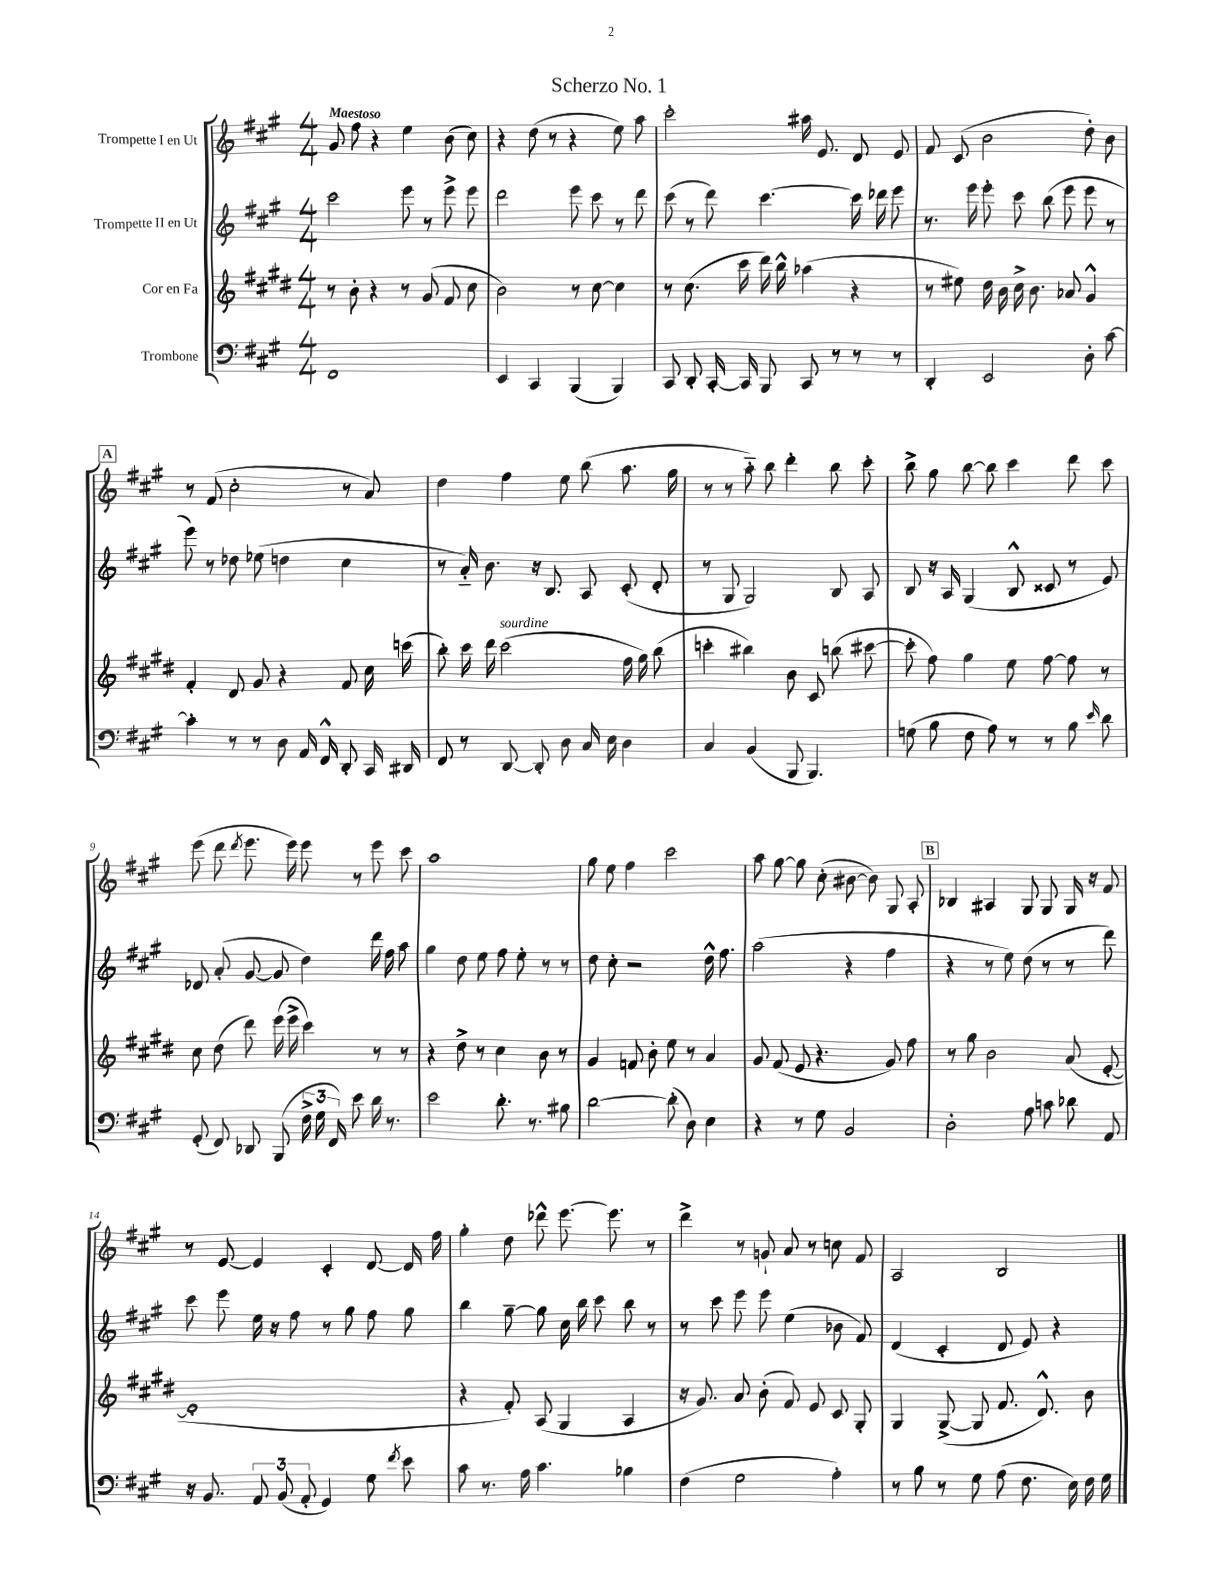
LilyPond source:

\header { title = "Scherzo No. 1" }
<<
\new StaffGroup <<
\new Staff = "s0" \with { instrumentName = "Trompette I en Ut" } {
    \clef treble \key a \major \numericTimeSignature \time 4/4 \tempo "Maestoso"
    \autoBeamOff gis'8 fis''8 r4 e''4 b'8( cis''8) |
    r4 d''8( r8 r4 e''8) a''8 |
    cis'''2-. ais''16 e'8. d'8 e'8 |
    fis'8 cis'8( b'2 d''8-.) b'8 |
    \mark \markup { \box "A" } r8 fis'8( cis''2-. r8 a'8) |
    d''4 fis''4 e''8 b''8( a''8. gis''16 |
    r8 r8 a''8-_) b''8 d'''4-. b''8 cis'''8-. |
    b''8-> gis''8 b''8~ b''8 cis'''4 d'''8 cis'''8 |
    e'''8( d'''8 \acciaccatura { d'''8 } e'''8. e'''16) e'''8 r8 e'''8 cis'''8 |
    a''1 |
    gis''8 e''8 fis''4 cis'''2 |
    a''8 gis''8~ gis''8 cis''8-.( bis'8~ bis'8) gis8 a8-. |
    \mark \markup { \box "B" } bes4 ais4 gis8 gis8 gis16 r16 fis'8 |
    r8 e'8~ e'4 cis'4-. d'8~ d'16 fis''16 |
    gis''4-. d''8 des'''8-^ e'''8.~ e'''8. r8 |
    d'''4-> r8 g'8-! a'8 r8 c''8 fis'8 |
    a2 b2 \bar "|." |
}
\new Staff = "s1" \with { instrumentName = "Trompette II en Ut" } {
    \clef treble \key a \major \numericTimeSignature \time 4/4
    \autoBeamOff cis'''2 e'''8 r8 e'''8-> e'''8 |
    d'''2 e'''8 cis'''8 r8 d'''8 |
    cis'''8( r8 d'''8) cis'''4.~ cis'''16 des'''16 e'''8 |
    r8. e'''16 e'''8-. cis'''8 b''8( e'''8 e'''8 r8 |
    \mark \markup { \box "A" } e'''8) r8 des''8 ees''8( d''4 cis''4 |
    r8 a'16-_) b'8. r16 b8. a8 cis'8-.( d'8-. |
    r8 gis8 gis2) b8 a8 |
    b8 r16 a16 gis4( b8-^ cisis'8 r8 e'8) |
    des'8 a'8-.( gis'8~ gis'8 d''4) d'''16 fis''16 a''8 |
    gis''4 d''8 e''8 fis''8 e''8-. r8 r8 |
    d''8 cis''8-. r2 d''16-^ fis''8. |
    a''2( r4 fis''4 |
    \mark \markup { \box "B" } r4 r8 e''8) d''8( r8 r8 d'''8) |
    cis'''8 e'''8 e''16 r16 fis''8 r8 gis''8 fis''8 gis''8 |
    b''4 gis''8~-- gis''8 cis''16 b''16 cis'''8 b''8 r8 |
    r8 cis'''8 e'''8 e'''8 e''4( bes'8 fis'8) |
    d'4( cis'4-. d'8 e'8) r4 \bar "|." |
}
\new Staff = "s2" \with { instrumentName = "Cor en Fa" } {
    \clef treble \key e \major \numericTimeSignature \time 4/4
    \autoBeamOff r8 b'8-. r4 r8 gis'8( fis'8 cis''8 |
    b'2) r8 cis''8~ cis''4 |
    r8 cis''8.( cis'''16 dis'''16) b''16-^ aes''4( r4 |
    r8 eis''8) dis''16 b'16 cis''16-> b'8. aes'8 gis'4-^ |
    \mark \markup { \box "A" } fis'4-. dis'8 gis'8 r4 fis'8 cis''16 c'''16( |
    b''8-.) cis'''16 dis'''16 cis'''2^\markup { \italic "sourdine" }( fis''16 gis''16) b''8( |
    c'''4-. bis''4) b'8 cis'8 b''8( cis'''8~ |
    cis'''8-. fis''8) gis''4 e''8 fis''8~ fis''8 r8 |
    cis''8 dis''8( dis'''8) e'''16( e'''16-> cis'''4) r8 r8 |
    r4 dis''8-> r8 cis''4 b'8 r8 |
    gis'4 f'8 b'8-. e''8 r8 a'4 |
    gis'8 fis'8( e'8 r4. gis'8) fis''8 |
    \mark \markup { \box "B" } r8 gis''8 b'2 a'8( e'8~-. |
    e'1-. |
    r4 fis'8-.) a8( gis4 a4 |
    r16 gis'8.) a'8 b'8-.( fis'8) e'8 cis'8 gis8-. |
    gis4 gis8~->( gis8 fis'8. dis'8.-^) b'8 \bar "|." |
}
\new Staff = "s3" \with { instrumentName = "Trombone" } {
    \clef bass \key a \major \numericTimeSignature \time 4/4
    \autoBeamOff fis,1 |
    e,4 cis,4 b,,4( b,,4) |
    cis,8 d,8-. cis,16~-. cis,16 b,,8 cis,8 r8 r8 r8 |
    d,4-. e,2 d8-. cis'8~ |
    \mark \markup { \box "A" } cis'4-. r8 r8 d8 a,16 fis,16-^ d,8-. cis,16 dis,16 |
    fis,8 r8 d,8~ d,8-. d8 cis16 e16 d4 |
    cis4 b,4( b,,8 b,,4.) |
    g8( b8 fis8 a8) r8 r8 b8 \grace { e'16 } d'8 |
    gis,8-.( fis,8) des,8 b,,8( \tuplet 3/2 { fis16-> gis16 fis,16) } e'8 d'16 r8. |
    e'2 d'8.-. r8. bis8 |
    d'2~ d'8-.( d8) e4 |
    r4 r8 gis8 b,2 |
    \mark \markup { \box "B" } d2-. a8 c'8 des'8 a,8 |
    r16 b,8. \tuplet 3/2 { a,8 b,8( a,8-. } gis,4) gis8 \acciaccatura { fis'8 } e'8 |
    cis'8 r8. a16 cis'4. bes4 |
    fis4( gis2 a4-.) |
    r8 b8 r8 gis8 a8( fis8. e16) fis16 gis16 \bar "|." |
}
>>
>>
